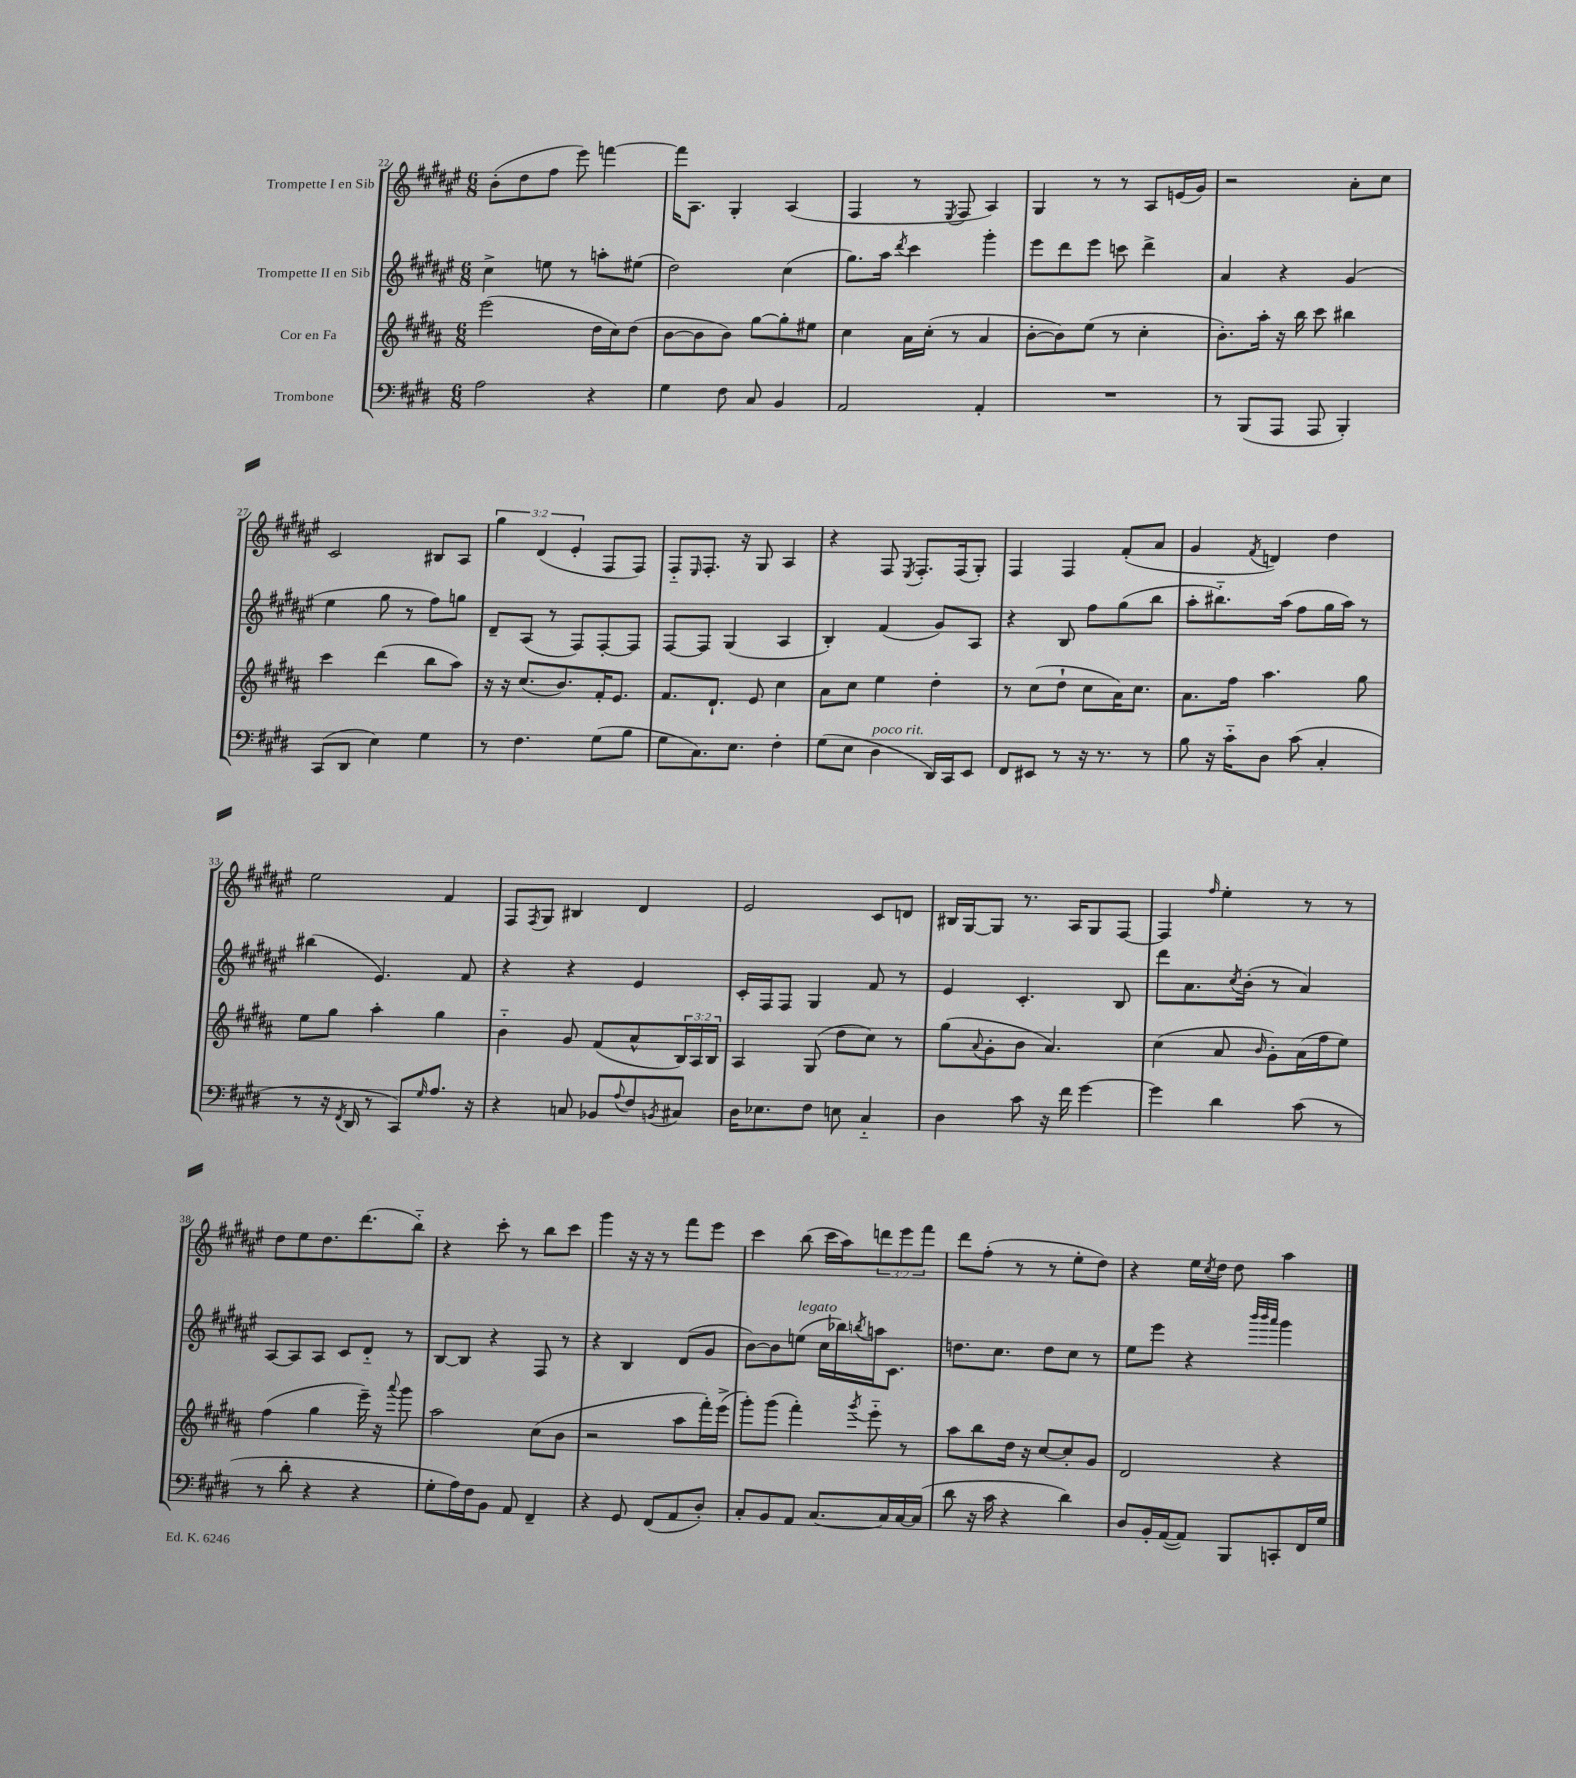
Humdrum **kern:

**kern	**kern	**kern	**kern
*staff4	*staff3	*staff2	*staff1
*clefF4	*clefG2	*clefG2	*clefG2
*k[f#c#g#d#]	*k[f#c#g#d#a#]	*k[f#c#g#d#a#e#]	*k[f#c#g#d#a#e#]
*M6/8	*M6/8	*M6/8	*M6/8
2A\	(2eee\	4cc#^\	(8b'\L
.	.	.	8dd#\
.	.	8ee\	8ff#\J
.	.	8r	8eee#\)
4r	16dd#\LL	8aa'\L	[4fff\
.	16cc#\J)	.	.
.	(8dd#\J	(8ee#\J	.
=	=	=	=
4G#\	[8b\L	2dd#\)	16fff\]LK
.	.	.	8.A#\J
.	8b\]	.	.
8F#\	8b\J)	.	4G#'/
8C#/	[8gg#\L	.	.
4BB/	8gg#'\]	(4cc#\	(4A#/
.	8ee#\J	.	.
=	=	=	=
2AA/	4cc#\	8.gg#\L)	4F#/
.	.	16aa#\Jk	.
.	.	8qddd#/	.
.	16a#\LL	4ccc#\	8r
.	(16cc#'\JJ	.	.
.	.	.	8qE#/
.	8r	.	8F#/
4AA'/	4a#/	4ggg#'\	4A#/)
=	=	=	=
2.r	[8b'\L	8eee#\L	4G#/
.	8b\])	8ddd#\	.
.	(8ee\J	8eee#\J	8r
.	8r	8ccc\	8r
.	4cc#'\	4ddd#^\	8A#/L
.	.	.	(16e/L
.	.	.	16g#/JJ)
=	=	=	=
8r	8.b'\L)	4a#/	2r
(8BBB/L	.	.	.
.	16aa#'\Jk	.	.
8AAA/J	16r	4r	.
.	16bb\	.	.
8AAA/	8ccc#\	.	.
4BBB'/)	4bb#\	(4g#/	8a#'\L
.	.	.	8cc#\J
=	=	=	=
(8CC#/L	4ccc#\	4ee#\	2c#/
8DD#/J	.	.	.
4E\)	(4ddd#\	8gg#\	.
.	.	8r	.
4G#\	8bb\L	8ff#\L)	8B#/L
.	8aa#\J)	8gg\J	8A#/J
=	=	=	=
8r	16r	8d#~/L	6gg#\
.	16r	.	.
4.F#\	(8.cc#/L	(8A#/J	.
.	.	.	(6d#/
.	.	8r	.
.	8.b/)	.	.
.	.	.	6e#'/
.	.	8F#/L)	.
(8G#\L	16f#'/K	[8F#'/	8F#/L
.	8.e/J	.	.
8B\J	.	8F#/]J	8F#/J)
=	=	=	=
8G#\L	8.f#/L	[8F#/L	8F#'~/L
.	.	.	16qqE#/
8.C#\)	.	8F#/]J	8.F#'/J
.	8.d#`/J	.	.
.	.	(4G#/	.
8.E\J	.	.	16r
.	8e/	.	8G#/
4F#'\	4cc#\	4A#/	4A#/
=	=	=	=
(8G#\L	8a#\L	4B'/)	4r
8E\J	8cc#\J	.	.
4D#\	4ee\	(4f#/	8F#/
.	.	.	8qE#/
.	.	.	8.F#'/L
16DD#/LL)	4dd#'\	8g#/L)	.
16CC#/J	.	.	(16F#/k
8EE/J	.	8A#/J	8G#'/J)
=	=	=	=
8FF#/L	8r	4r	4F#/
8EE#/J	(8cc#\L	.	.
8r	8dd#`\J	8B/	4F#/
16r	8cc#\L	8ff#\L	.
8.r	.	.	.
.	16a#\K)	(8gg#\	(8f#'/L
.	8.cc#\J	.	.
8r	.	8bb\J	8a#/J
=	=	=	=
8B\	8.a#\L	8aa#'\L	4g#/
16r	.	8.bb#'~\)	.
16c#'~\LK	16ff#\Jk	.	.
.	.	.	8qf#/
8D#\J	4.aa#\	.	4d/)
.	.	(16aa#\Jk	.
(8c#\	.	8ff#\L	.
4C#'/	.	16gg#\L	4dd#\
.	.	16aa#\JJ)	.
.	8gg#\	8r	.
=	=	=	=
8r	8ee\L	(4bb#\	2ee#\
16r	8gg#\J	.	.
8qFF#/	.	.	.
16DD#/	.	.	.
8r	4aa#'\	4.e#/)	.
8CC#/L)	.	.	.
16qqG#/	.	.	.
8.A/J	4gg#\	.	4f#/
.	.	8f#/	.
16r	.	.	.
=	=	=	=
4r	4b'~\	4r	8F#/L
.	.	.	8qF#/
.	.	.	8G#/J
8C/	8g#/	4r	4B#/
8BB-/L	(8f#/L	.	.
8qqA/	.	.	.
8F#/	8a#^^/	4e#/	4d#/
8qBB/	.	.	.
8C#/J	24B/L)	.	.
.	24A#/	.	.
.	24B/JJ	.	.
=	=	=	=
16D#\LK	4A#/	16c#'/LL	2e#/
8.E-\	.	16F#/J	.
.	.	8F#/J	.
8F#\J	(8G#/	4G#/	.
8E\	8dd#\L	.	.
4C#'~/	8cc#\J)	8f#/	8c#/L
.	8r	8r	8d/J
=	=	=	=
4D#\	(8gg#\L	4e#/	16B#/LL
.	.	.	[16G#/J
.	8qqa#/	.	.
.	8g#'\	.	8G#/]J
8c#\	8b\J	4.c#'/	8.r
16r	4.a#/)	.	.
16f#\	.	.	16A#/LK
[4g#\	.	.	8G#/
.	.	8B/	[8F#/J
=	=	=	=
4g#\]	(4cc#\	8ddd#\L	4F#/]
.	.	8.a#\	.
.	.	.	16qqff#/
4d#\	8a#/	.	4ee#'\
.	.	8qcc#/	.
.	.	(16b'\Jk	.
.	16qqb/	.	.
.	8g#'\L)	8r	.
(8c#\	(16a#\L	4a#/)	8r
.	16ff#\J	.	.
8r	8ee\J)	.	8r
=	=	=	=
8r	(4ff#\	[8A#/L	8dd#\L
8d#'\	.	8A#/]	8ee#\
4r	4gg#\	8A#/J	8.dd#\
.	.	8c#/L	.
.	.	.	(8.ddd#\
4r	16eee~\)	8d#'~/J	.
.	16r	.	.
.	8qqaaa#/	.	.
.	8ggg#\	8r	8bb'~\J)
=	=	=	=
8G#'\L	2aa#\	[8B/L	4r
16A\L)	.	8B/]J	.
16F#\J	.	.	.
8BB\J	.	4r	8ccc#'\
8AA/	.	.	8r
4FF#~/	(8cc#\L	8F#/	8bb\L
.	8b\J	8r	8ccc#\J
=	=	=	=
4r	2r	4r	4ggg#\
8GG#/	.	4B/	16r
.	.	.	16r
(8FF#/L	.	.	8r
8AA/	8aa#\L	(8d#/L	8fff#\L
8D#'/J)	16fff#'\L)	8g#/J	8eee#\J
.	(16eee^\JJ	.	.
=	=	=	=
8C#'/L	8ggg#'\L)	[8b\L)	4ccc#\
8BB/	(8ggg#\J	8b\]	.
8AA/J	4fff#'\)	(8ee\J	(8bb\
[8.C#/L	.	16cc#\LL	16ccc#\LL
.	.	16bb-\)	16aa#\J)
.	8qggg#/	8qbb/	.
.	8eee'~\	16aa\J	12ddd\
16C#/]L	.	8.c#\J	.
.	.	.	12eee#\
[16C#/	8r	.	.
.	.	.	12fff#\J
(16C#/]JJ	.	.	.
=	=	=	=
8d#\	8aa#\L	8.dd\L	8ddd#\L
16r	8bb\	.	(8ff#'\J
16c#\	.	8.cc#\J	.
4r	16dd#\Jk	.	8r
.	16r	.	.
.	[8cc#/L	8dd\L	8r
4d#\)	8cc#'/]	8cc#\J	8ee#'\L
.	8g#/J	8r	8dd#\J)
=	=	=	=
8D#/L	2d#/	8ee#\L	4r
16BB'/L	.	8eee#\J	.
([16AA/J	.	.	.
8AA/]J)	.	4r	16ee#\LL
.	.	.	8qcc#/
.	.	.	16dd#\JJ
8BBB/L	.	.	8dd#\
.	.	32qqbbb/LLL	.
.	.	32qqbbb/	.
.	.	32qqaaa#/JJJ	.
8CC'/	4r	4ggg#\	4aa#\
16FF#/L	.	.	.
16G#/JJ	.	.	.
==	==	==	==
*-	*-	*-	*-
